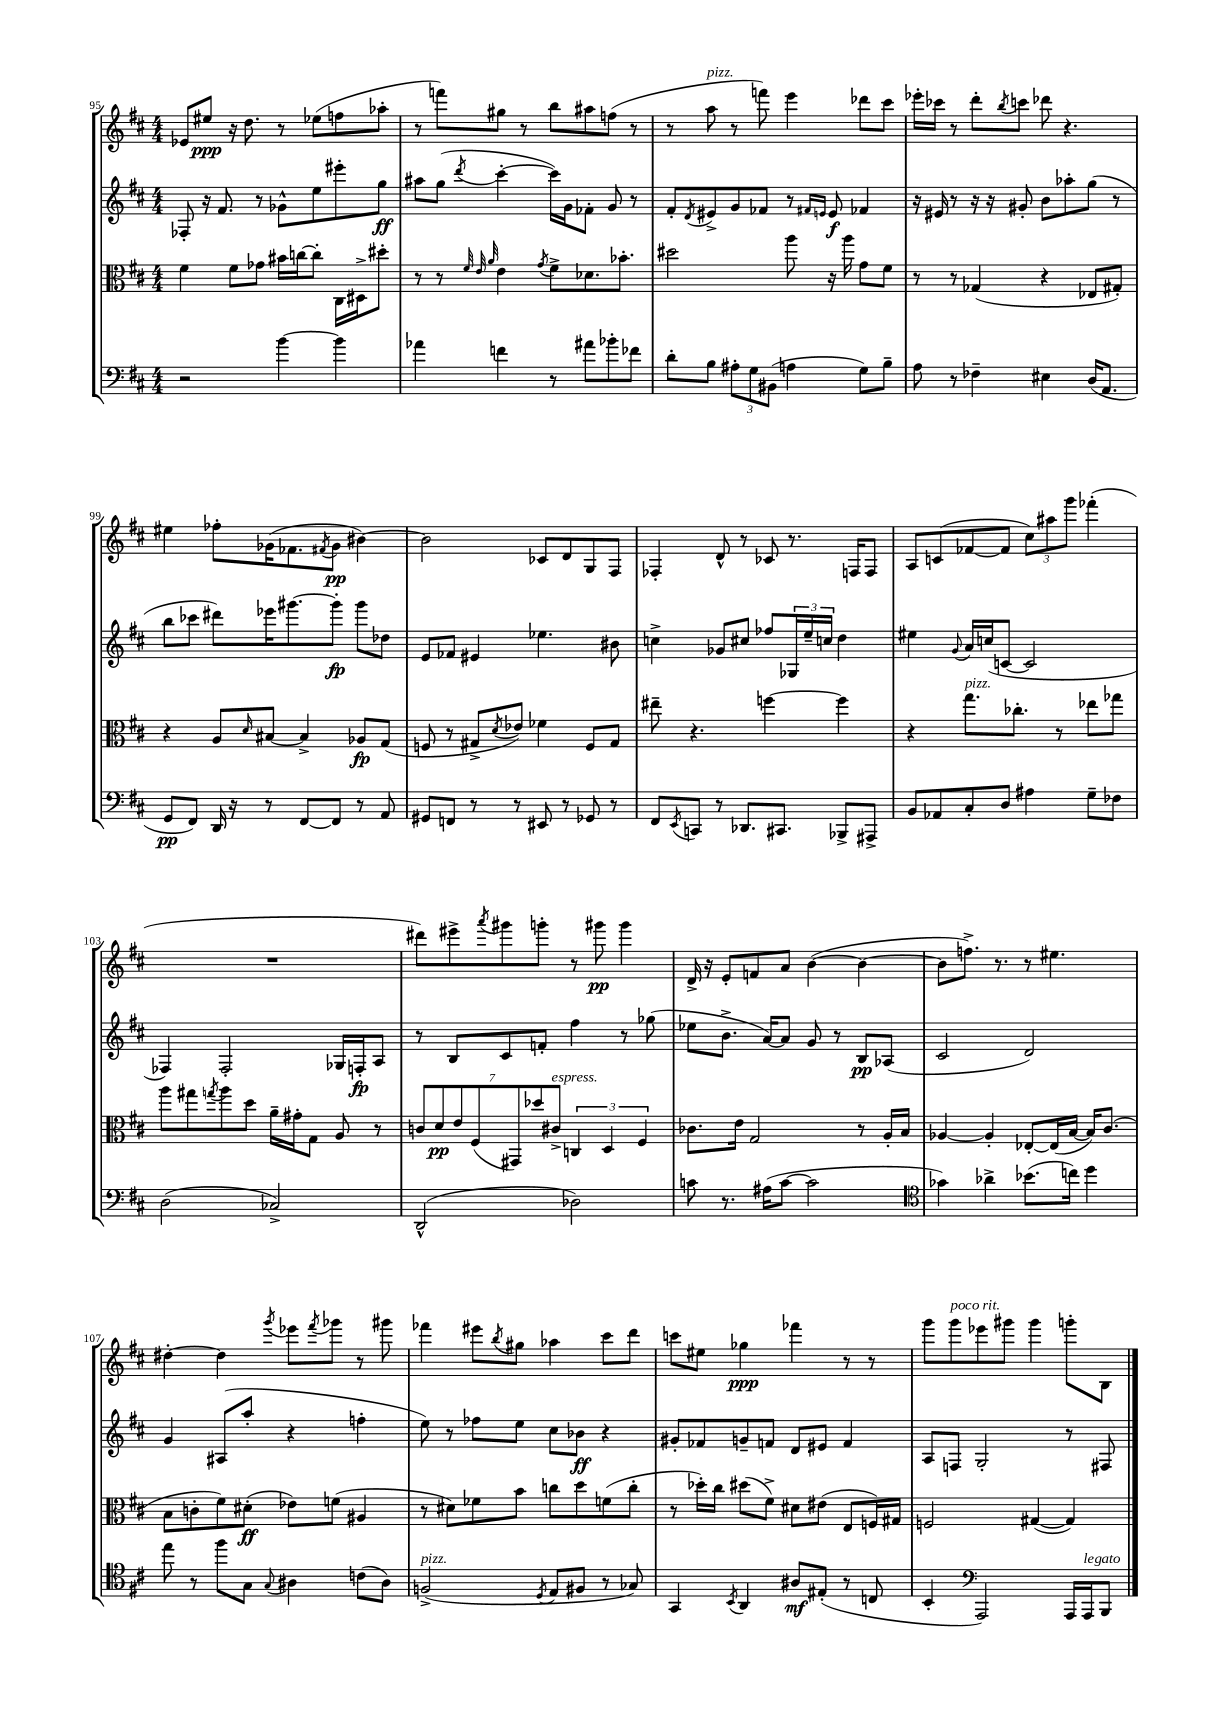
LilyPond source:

<<
\new StaffGroup <<
\new Staff = "s0" {
    \clef treble \key d \major \numericTimeSignature \time 4/4
    ees'8 eis''8\ppp r16 d''8. r8 ees''8( f''8 aes''8-. |
    r8 f'''8) gis''8 r8 b''8 ais''8 f''8( r8 |
    r8 a''8^\markup { \italic "pizz." } r8 f'''8) e'''4 des'''8 cis'''8 |
    ees'''16-. ces'''16 r8 d'''8-. \acciaccatura { b''8 } c'''8 des'''8 r4. |
    eis''4 fes''8-. ges'16( fes'8. \acciaccatura { fis'8 } ges'8\pp bis'4~) |
    bis'2 ces'8 d'8 g8 fis8 |
    fes4-. d'8-^ r8 ces'8 r8. f16 f8 |
    a8 c'8( fes'8~ fes'8 \tuplet 3/2 { cis''8) ais''8 g'''8 } fes'''4-.( |
    R1 |
    dis'''8) eis'''8-> \acciaccatura { a'''8 } gis'''8 g'''8-. r8 gis'''8\pp gis'''4 |
    d'16-> r16 e'8-. f'8 a'8 b'4~( b'4~ |
    b'8 f''8.->) r8. r8 eis''4. |
    dis''4~-. dis''4 \acciaccatura { g'''8 } ees'''8 \acciaccatura { fis'''8 } ges'''8 r8 gis'''8 |
    fes'''4 eis'''8 \acciaccatura { b''8 } gis''8 aes''4 cis'''8 d'''8 |
    c'''8 eis''8 ges''4\ppp fes'''4 r8 r8 |
    g'''8 g'''8^\markup { \italic "poco rit." } ees'''8 gis'''8 gis'''4 g'''8-. b8 \bar "|." |
}
\new Staff = "s1" {
    \clef treble \key d \major \numericTimeSignature \time 4/4
    fes8-. r16 fis'8. r8 ges'8-^ e''8 eis'''8-. g''8\ff |
    ais''8 g''8( \acciaccatura { d'''8 } cis'''4~-. cis'''16) g'16 fes'8-. g'8 r8 |
    fis'8-. \acciaccatura { d'8 } eis'8-> g'8 fes'8 r8 \grace { fis'16 e'16 } e'8\f fes'4 |
    r16 eis'16 r8 r16 r16 gis'8-. b'8 aes''8-. g''8( r8 |
    b''8 ces'''8 dis'''8) ees'''16 gis'''8.~ gis'''8-.\fp gis'''8 des''8 |
    e'8 fes'8 eis'4 ees''4. bis'8 |
    c''4-> ges'8 cis''8 fes''8 \tuplet 3/2 { ges16 e''16-- c''16 } d''4 |
    eis''4 \appoggiatura { g'8 } a'16 c''16( c'8~ c'2 |
    fes4) fes2-. ges16 f16-.\fp a8 |
    r8 b8 cis'8 f'8-. fis''4 r8 ges''8( |
    ees''8 b'8.-> a'16~) a'8 g'8 r8 b8\pp aes8( |
    cis'2 d'2) |
    g'4 ais8( a''8-. r4 f''4-. |
    e''8) r8 fes''8 e''8 cis''8 bes'8\ff r4 |
    gis'8-. fes'8 g'8-- f'8 d'8 eis'8 f'4 |
    a8 f8 g2-. r8 fis8 \bar "|." |
}
\new Staff = "s2" {
    \clef alto \key d \major \numericTimeSignature \time 4/4
    fis'4 fis'8 ges'8 bis'16 c''16~ c''8-. cis16 dis16-> dis''8-. |
    r8 r8 \grace { fis'32 e'32 a'32 } e'4 \acciaccatura { g'8 } fis'8-> des'8. bes'8.-. |
    dis''2 a''8 r16 a''16 g'8 fis'8 |
    r8 r8 ges4( r4 ees8 gis8-.) |
    r4 a8 \grace { d'16 } bis8~ bis4-> aes8\fp g8( |
    f8 r8 gis8-> \acciaccatura { d'8 } ees'8) fes'4 f8 gis8 |
    eis''8-- r4. f''4~ f''4 |
    r4 g''8.^\markup { \italic "pizz." } ces''8.-. r8 ees''8 ges''8 |
    a''8 gis''8 \acciaccatura { g''8 } a''8 d''8 a'16-- gis'16-. g8 a8 r8 |
    \tuplet 7/4 { c'8 d'8\pp e'8 fis8( gis,8) des''8 cis'8->^\markup { \italic "espress." } } \tuplet 3/2 { c4 d4 fis4 } |
    ces'8. e'16 g2 r8 a16-. b16 |
    aes4~ aes4-. ees8~-. ees16( b16~ b16) cis'8.( |
    b8 c'8-. fis'8) dis'8-.\ff( ees'8) f'8( ais4 |
    r8 dis'8) fes'8 b'8 c''8 d''8 f'8( c''8-. |
    r8 des''16-.) cis''16 dis''8( fis'8->) dis'8 eis'8( e8 f16) gis16 |
    f2 gis4~( gis4) \bar "|." |
}
\new Staff = "s3" {
    \clef bass \key d \major \numericTimeSignature \time 4/4
    r2 b'4~ b'4 |
    aes'4 f'4 r8 ais'8 bes'8-. fes'8 |
    d'8-. b8 \tuplet 3/2 { ais8-. g8 bis,8( } a4 g8) b8-- |
    a8 r8 fes4-- eis4 d16( a,8. |
    g,8\pp fis,8) d,16 r16 r8 fis,8~ fis,8 r8 a,8 |
    gis,8 f,8 r8 r8 eis,8 r8 ges,8 r8 |
    fis,8 \acciaccatura { e,8 } c,8 r8 des,8. cis,8. bes,,8-> ais,,8-> |
    b,8 aes,8 cis8-. d8 ais4 g8-- fes8 |
    d2( ces2->) |
    d,2-^( des2) |
    c'8 r8. ais16( c'8~ c'2 |
    \clef tenor ges'4) aes'4-> bes'8.( c''16) d''4 |
    e''8 r8 fis''8 g8 \appoggiatura { g8 } ais4 c'8( ais8) |
    f2->^\markup { \italic "pizz." }( \acciaccatura { d8 } e8 fis8 r8 ges8) |
    g,4 \acciaccatura { b,8 } a,4 ais8\mf eis8-.( r8 c8 |
    b,4-. \clef bass a,,2) a,,16 a,,16^\markup { \italic "legato" } b,,8 \bar "|." |
}
>>
>>
\layout { \context { \Score currentBarNumber = #95 } }
